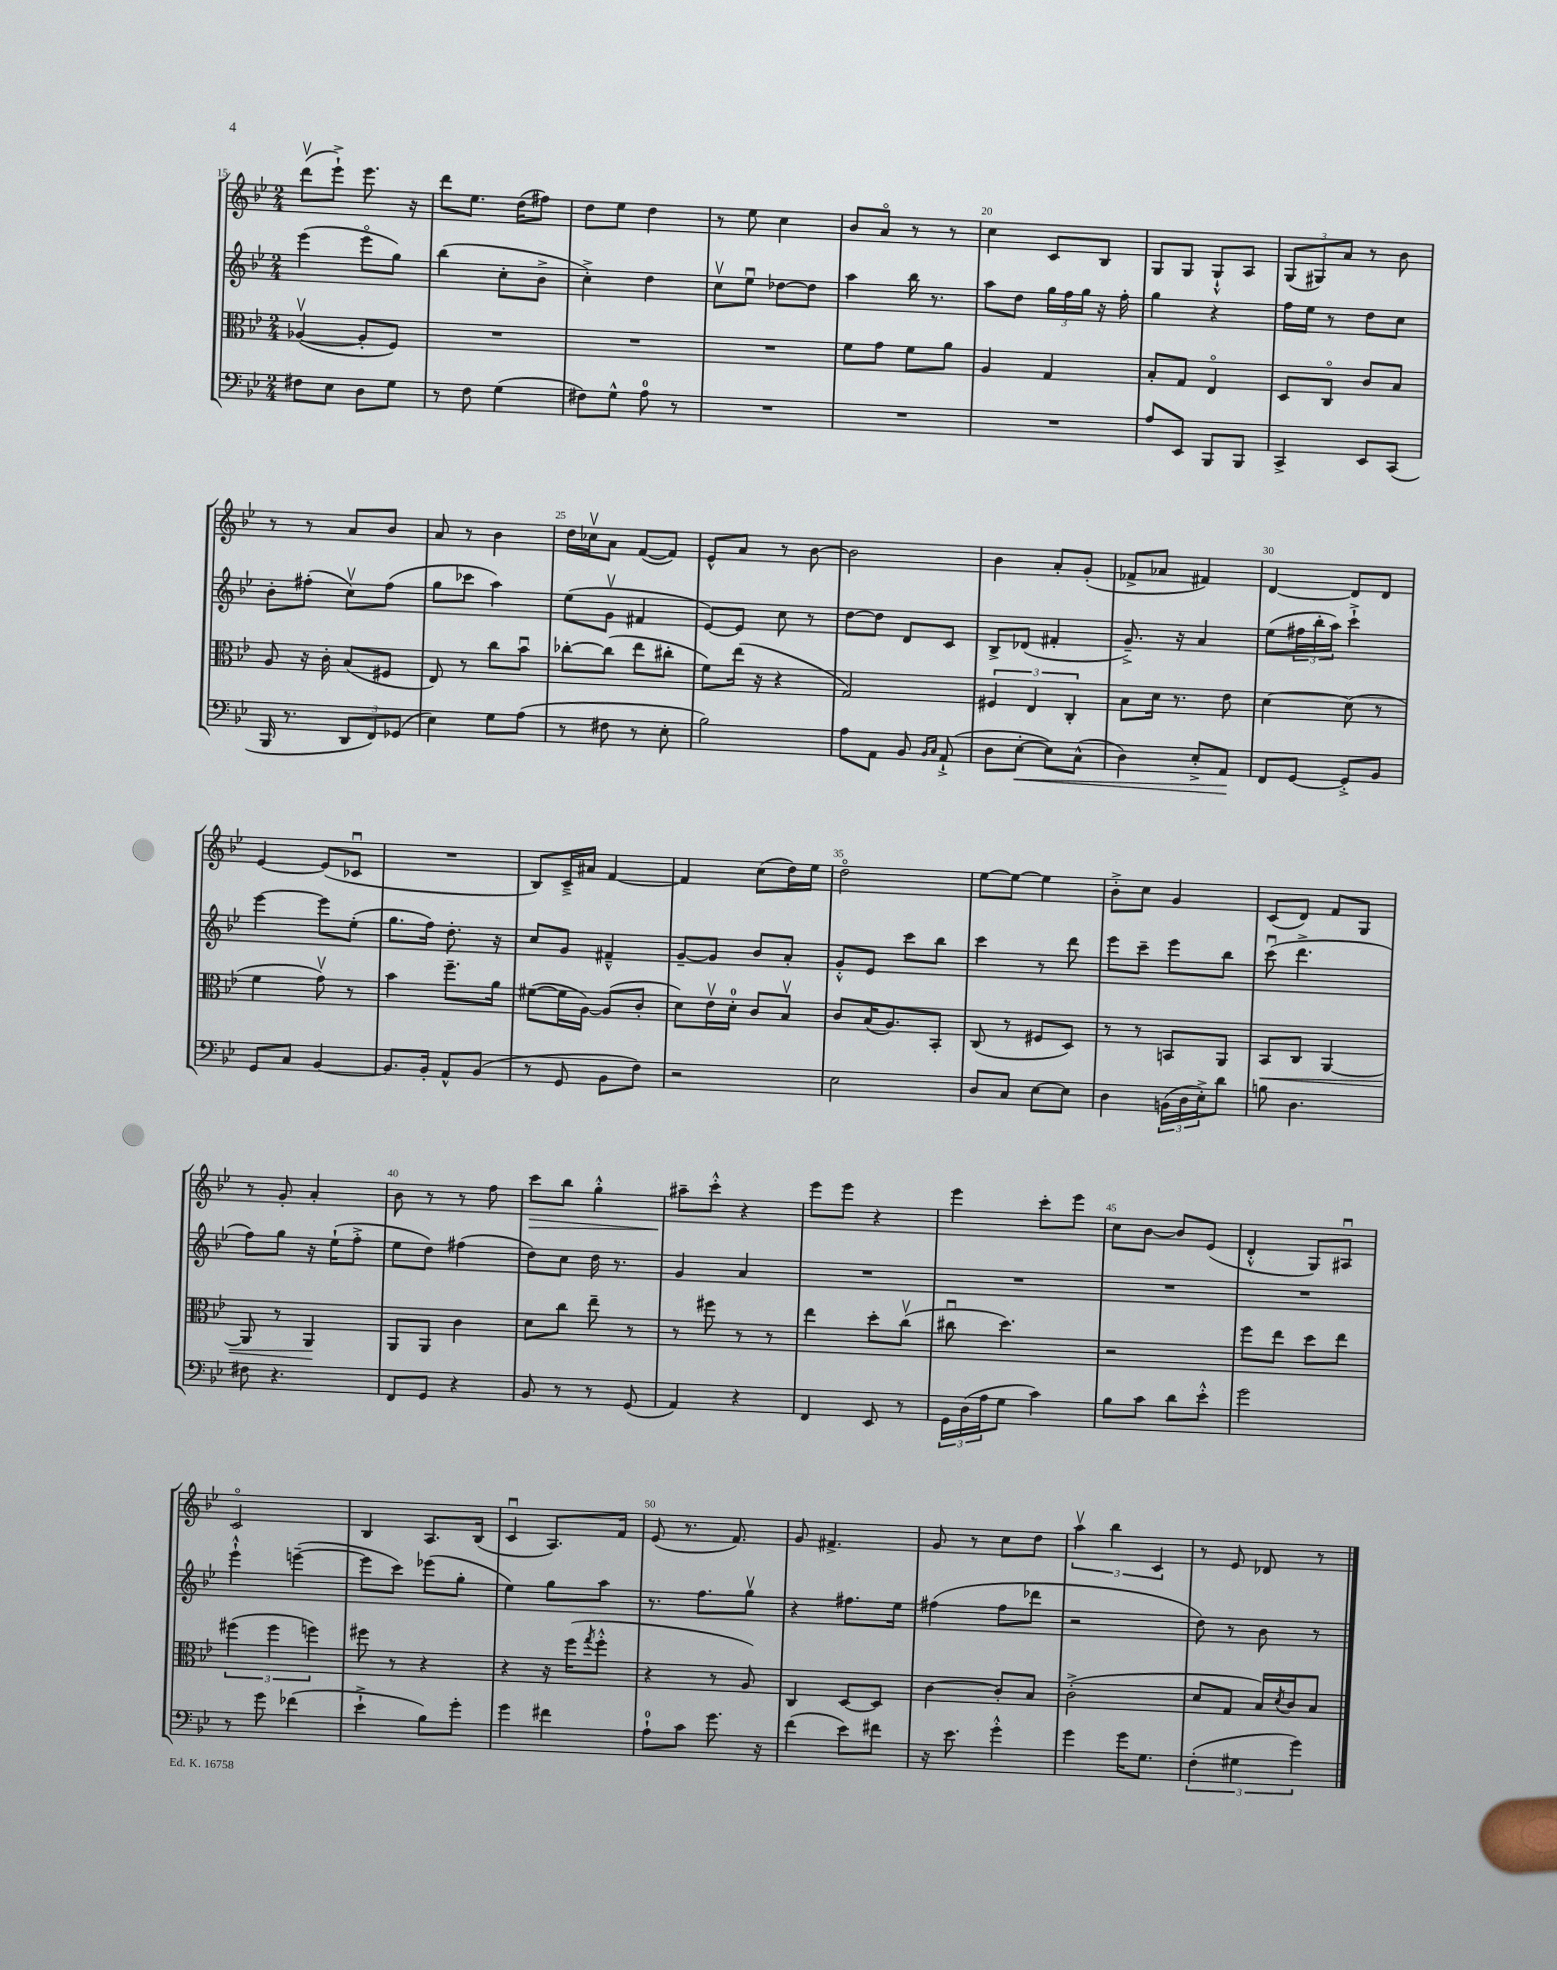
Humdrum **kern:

**kern	**kern	**kern	**kern
*staff4	*staff3	*staff2	*staff1
*clefF4	*clefC3	*clefG2	*clefG2
*k[b-e-]	*k[b-e-]	*k[b-e-]	*k[b-e-]
*M2/4	*M2/4	*M2/4	*M2/4
8F#\L	([4A-v/	(4eee-\	(8dddv\L
8E-\J	.	.	8eee-`^\J)
8D\L	8A-'/]L	8eee-o\L	8.eee-\
8G\J	8F/J)	8gg\J)	.
.	.	.	16r
=	=	=	=
8r	2r	(4bb-\	8ddd\L
8F\	.	.	8.ee-\J
(4G\	.	8cc'\L	.
.	.	.	(16dd\LK
.	.	8b-^\J	8ff#\J)
=	=	=	=
8F#\L)	2r	4cc'^\)	8dd\L
8G^^\J	.	.	8ee-\J
8A\	.	4dd\	4dd\
8r	.	.	.
=	=	=	=
2r	2r	8ccv\L	8r
.	.	8ee-u\J	8ee-\
.	.	[8dd-\L	4cc\
.	.	8dd-\]J	.
=	=	=	=
2r	8f\L	4aa\	8b-/L
.	8g\J	.	8ao/J
.	8f\L	16bb-\	8r
.	.	8.r	.
.	8a\J	.	8r
=	=	=	=
2r	4A/	8aa\L	4cc\
.	.	8dd\J	.
.	4G/	24gg\LL	8c/L
.	.	24ff\	.
.	.	24gg\JJ	.
.	.	16r	8B-/J
.	.	16ff'\	.
=	=	=	=
8A/L	8B-'/L	4gg\	8G/L
8EE-/J	8G/J	.	8G/J
8BBB-/L	4E-o/	4r	8G`^^/L
8BBB-/J	.	.	8A/J
=	=	=	=
4CC^/	8D/L	16ff\LL	(12G/L
.	.	16ee-\JJ	.
.	.	.	12G#/)
.	8Co/J	8r	.
.	.	.	12a/J
8EE-/L	8c/L	8dd\L	8r
(8CC/J	8B-/J	8cc\J	8b-\
=	=	=	=
16BBB-/	8A/	8b-'\L	8r
8.r	.	.	.
.	16r	(8ff#'\J	8r
.	16c'\	.	.
12DD/L	(8B-/L	8ccv\L)	8a/L
12FF/)	.	.	.
.	8F#/J	(8ff#\J	8b-/J
(12GG-/J	.	.	.
=	=	=	=
4E-\)	8E-/)	8gg\L	8a/
.	8r	8ccc-\J	8r
8G\L	8cc\L	4aa\)	4b-\
(8A\J	8b-u\J	.	.
=	=	=	=
8r	[8cc-'\L	(8ee-\L	16dd\LL
.	.	.	16cc-v\J
8F#\	(8cc-\]J	8gv\J	8a\J
8r	8ee-\L	4f#/	([8f/L
8E-'\	8cc#'\J	.	8f/]J)
=	=	=	=
2B-\)	8f\L)	[8e-/L)	8e-^^/L
.	(16ee-\Jk	8e-/]J	8a/J
.	16r	.	.
.	4r	8cc\	8r
.	.	8r	[8b-\
=	=	=	=
8A\L	2G/)	[8dd\L	2b-\]
8AA\J	.	8dd\]J	.
8BB-/	.	8d/L	.
16qqBB-/LL	.	.	.
16qqC/JJ	.	.	.
(8AA`^/	.	8c/J	.
=	=	=	=
8D\L	6F#/	8B-^/L	4b-\
[8E-'\J	.	(8d-/J	.
.	6E-/	.	.
8E-\]L)	.	4f#'/	8a'/L
.	6C'/	.	.
(8C^^\J	.	.	(8g'/J
=	=	=	=
4D\)	8B-\L	8.g~^/)	8f-^/L
.	16d\Jk	.	8a-/J
.	8.r	16r	.
8E-'^/L	.	4a/	4f#/)
8AA/J	8e-\	.	.
=	=	=	=
8FF/L	[4d\	(8ee-\L	[4d/
[8GG/J	.	24ff#\L	.
.	.	24bb-'\	.
.	.	24aa\JJ)	.
8GG'^/]L	(8d\]	4ccc`^\	8d/]L
8BB-/J	8r	.	8d/J
=	=	=	=
8GG/L	4f\	[4eee-\	[4e-/
8C/J	.	.	.
[4BB-/	8gv\)	8eee-\]L	(8e-/]L
.	8r	(8ee-'\J	8c-u/J
=	=	=	=
8.BB-/]L	4b-\	8.gg\L	2r
16BB-'/Jk	.	16ff\Jk)	.
8AA^^/L	8.ff~\L	8.dd'\	.
(8BB-/J	.	.	.
.	16a\Jk	16r	.
=	=	=	=
8r	([8f#\L	8cc/L	8B-/L)
8GG/	16f#\]L	8g/J	16c~^/L
.	[16A\JJ)	.	16a#/JJ
8BB-\L	(8A/]L	4f#~^^/	[4f/
8F\J)	8c'/J	.	.
=	=	=	=
2r	8d\L)	[8g~/L	4f/]
.	16e-v\L	8g/]J	.
.	16d'\JJ	.	.
.	8c/L	8b-/L	(8cc\L
.	8B-v/J	8a'/J	16dd\L)
.	.	.	16ee-\JJ
=	=	=	=
2E-\	8c/L	8g'^^/L	2ddo\
.	(16B-/K	8e-/J	.
.	8.A/)	.	.
.	.	8ccc\L	.
.	8BB-'/J	8bb-\J	.
=	=	=	=
8D/L	(8C/	4ccc\	[8ee-\L
8C/J	8r	.	8ee-\_J
[8E-\L	8F#/L	8r	4ee-\]
8E-\]J	8D/J)	8ddd\	.
=	=	=	=
4D\	8r	8eee-\L	8b-'^\L
.	8r	8ccc~\J	8cc\J
(24BB\LL	8BB/L	8eee-\L	4g/
24D\	.	.	.
24E-'^\J)	.	.	.
8d\J	8AA/J	8bb-\J	.
=	=	=	=
8B\	8BB-/L	(8cccu\	(8c/L
4.D\	8C/J	4.ddd^\	8d/J)
.	[4AA/	.	8f/L
.	.	.	8G/J
=	=	=	=
8F#\	8AA/]	8ff\L)	8r
4.r	8r	8gg\J	8g'/
.	4AA/	16r	4a'/
.	.	(16ee-`\LK	.
.	.	8ff'^\J	.
=	=	=	=
8FF/L	8AA/L	8ee-\L	8b-\
8GG/J	8AA/J	8dd\J)	8r
4r	4c\	(4ff#\	8r
.	.	.	8ff\
=	=	=	=
8BB-/	8d\L	8dd\L)	8ccc\L
8r	8cc\J	8cc\J	8bb-\J
8r	8ee-~\	16dd\	4gg'^^\
.	.	8.r	.
(8GG/	8r	.	.
=	=	=	=
4AA/)	8r	4g/	8aa#~\L
.	8ff#\	.	8ccc'^^\J
4r	8r	4a/	4r
.	8r	.	.
=	=	=	=
4FF/	4ee-\	2r	8eee-\L
.	.	.	8eee-\J
8EE-/	8dd'\L	.	4r
8r	(8ccv\J	.	.
=	=	=	=
24GG\LL	8cc#u\	2r	4eee-\
(24D\	.	.	.
24A\J	.	.	.
8G\J	4.dd\)	.	.
4c\)	.	.	8ccc'\L
.	.	.	8eee-\J
=	=	=	=
8B-\L	2r	2r	8cc\L
8c\J	.	.	[8b-\J
8d\L	.	.	8b-/]L
8e-'^^\J	.	.	(8e-/J
=	=	=	=
2g\	8ff\L	2r	4d'^^/
.	8ee-\J	.	.
.	8dd\L	.	8G/L)
.	8ee-\J	.	8A#u/J
=	=	=	=
8r	(6ff#\	4eee-`^^\	2co/
8g\	.	.	.
.	6ff#\	.	.
(4f-\	.	([4eee~\	.
.	6ff\)	.	.
=	=	=	=
4e-`^\	8ff#\	8eee\]L	4B-/
.	8r	8ccc\J)	.
8B-\L)	4r	(8eee-\L	8.A/L
8g'\J	.	8gg'\J	.
.	.	.	(16B-/Jk
=	=	=	=
4g\	4r	4ee-\)	4cu/
4f#\	16r	8gg\L	8.A/L)
.	(16ff\LK	.	.
.	8qgg/	.	.
.	8ff'^^\J	8aa\J	.
.	.	.	16f/Jk
=	=	=	=
8A`\L	4r	8.r	(8e-/
8c\J	.	.	8.r
.	.	8.ff\L	.
8.g\	8r	.	.
.	.	.	8.f/)
.	8A/)	8ggv\J	.
16r	.	.	.
=	=	=	=
(4f\	4C/	4r	8g/
.	.	.	4.f#^/
8e-\L)	[8D/L	8.ff#\L	.
8f#\J	8D/]J	.	.
.	.	16ee-\Jk	.
=	=	=	=
16r	[4c\	(4ff#\	8g/
8.e-\	.	.	.
.	.	.	8r
4g'^^\	8c'/]L	8ff#\L	8cc\L
.	8B-/J	8ddd-\J	8dd\J
=	=	=	=
4g\	(2c'^\	2r	6aav\
.	.	.	6bb-\
16g\LK	.	.	.
8.G\J	.	.	.
.	.	.	6c/
=	=	=	=
(6F'\	8d/L	8dd\)	8r
.	8G/J	8r	8e-/
6G#\	.	.	.
.	16B-/LL)	8b-\	8d-/
.	8qd/	.	.
.	16c/J	.	.
6g\)	.	.	.
.	8B-/J	8r	8r
==	==	==	==
*-	*-	*-	*-
